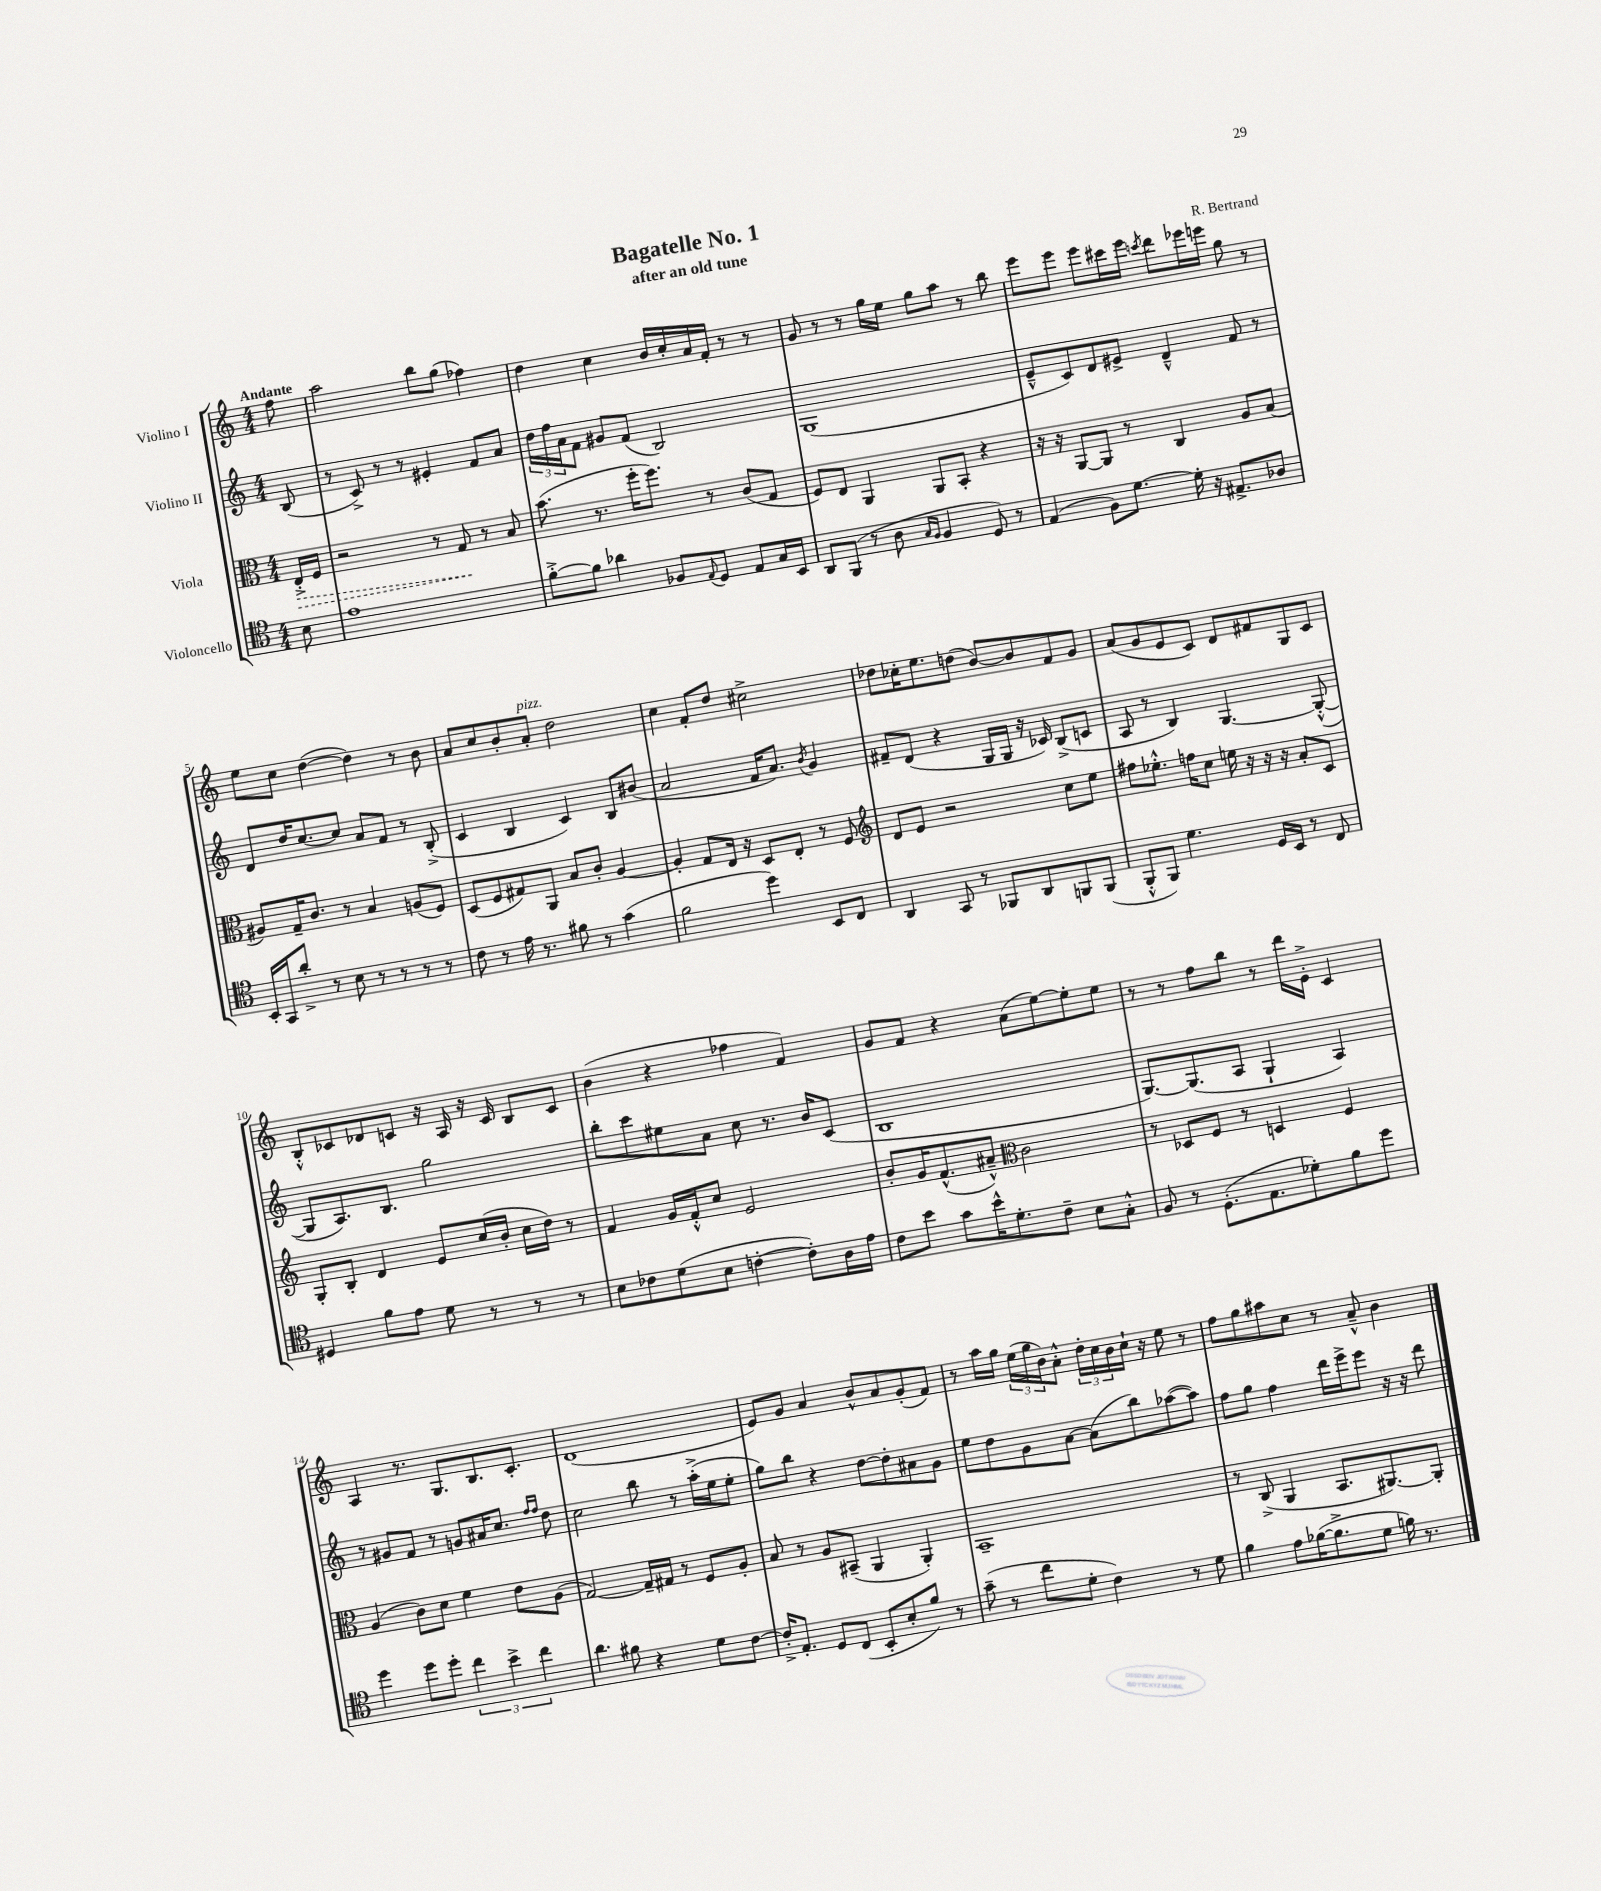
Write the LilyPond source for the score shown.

\header { title = "Bagatelle No. 1" composer = "R. Bertrand" subtitle = "after an old tune" }
<<
\new StaffGroup <<
\new Staff = "s0" \with { instrumentName = "Violino I" } {
    \clef treble \key c \major \numericTimeSignature \time 4/4 \partial 8 \tempo "Andante"
    f''8 |
    a''2 b''8 g''8( fes''4) |
    d''4 c''4 b'16 c''16-. a'16 f'16-. r8 r8 |
    g'8 r8 r8 g''16 e''16 g''8 a''8 r8 b''8 |
    e'''8 e'''8 e'''8 cis'''16 e'''16 \acciaccatura { c'''8 } d'''8 ees'''16 e'''16 g''8 r8 |
    e''8 c''8 d''4~( d''4) r8 b'8 |
    a'8 c''8 b'8-. a'8-.^\markup { \italic "pizz." } d''2 |
    c''4 f'8-. d''8 cis''2-> |
    des''8 ces''16-. e''8. d''8( b'8~) b'8 f'8 g'8 |
    a'8( g'8 e'8 c'8) d'8 fis'8 g8 c'8 |
    b8-.-^ ces'8 des'8 c'8 r16 a16 r16 c'16 b8 c'8 |
    b'4( r4 fes''4 f'4) |
    g'8 f'8 r4 a'8( e''8~) e''8-. e''8 |
    r8 r8 f''8 b''8 r8 d'''16 e'16-.-> c'4 |
    a4 r8. g8. b8. c'8.-. |
    d'1( |
    e'8) g'8 a'4 b'8-^ a'8 g'8-.( f'8) |
    r8 a''16 g''16 \tuplet 3/2 { e''16( g''16 b'16) } a'8-.-^ \tuplet 3/2 { d''16-. c''16 b'16 } c''16-! r16 e''8 r8 |
    f''8 g''8 ais''8 c''8 r8 a'8---^ b'4 \bar "|." |
}
\new Staff = "s1" \with { instrumentName = "Violino II" } {
    \clef treble \key c \major \numericTimeSignature \time 4/4 \partial 8
    b8( |
    r8 c'8->) r8 r8 eis'4-. f'8 a'8 |
    \tuplet 3/2 { d''16 f''16 a'16 } f'8 gis'8 f'8( b2) |
    g1( |
    e'8---^ c'8) d'8 eis'8-> d'4---^ f'8 r8 |
    d'8 d''16 c''8.~ c''8 a'8 f'8 r8 b8-.->( |
    c'4 b4 c'4) b8 bis'8( |
    a'2 f'16 a'8.) \acciaccatura { b'8 } g'4 |
    fis'8-- d'8( r4 g16 g16 r16 ces'16) b8->( c'8 |
    a8 r8 b4) g4.~ g8~-.-^( |
    g8 a8.) b8. g''2 |
    b''8-. c'''8 eis''8 a'8 c''8 r8. b'16 c'8( |
    b1 |
    g8.~) g8.( a8 g4-! a4) |
    r8 gis'8 f'8 r8 g'8 ais'16 c''8. \grace { f''16 f''16 } d''8 |
    c''2 b''8 r8 a''16-.->( e''16 e''8-. |
    g''8) b''8 r4 d''8~ d''8-. ais'8 g'8 |
    e''8 d''8 g'8 a'8~ a'8( b''8) aes''8~( aes''8) |
    f''8 g''8 f''4 d'''16 e'''16-> e'''8 r16 r16 d'''8 \bar "|." |
}
\new Staff = "s2" \with { instrumentName = "Viola" } {
    \clef alto \key c \major \numericTimeSignature \time 4/4 \partial 8
    \once \override Hairpin.style = #'dashed-line e16-.->\> f16 |
    r2 r8 g8\! r8 b8 |
    b'8.( r8. f''16-. f''8.) r8 c'8( g8 |
    f8) e8 a,4 a,8 b,8-. r4 |
    r16 r16 a,8~ a,8 r8 c4 a8 b8( |
    ais8) g16-- c'8. r8 b4 a8( f8) |
    d8( f8 gis8) a,8 b8 c'8-. a4~ |
    a4-. g8 e16 r16 d8 e8-. r8 f8 |
    \clef treble d'8 e'8 r2 c''8 e''8 |
    fis''8 ees''8.-.-^ f''16 c''8 e''16 r16 r16 r16 a'8-. c'8 |
    g8-. b8-. d'4 e'8 c''16( b'16-. c''16 d''16) r8 |
    f'4 g'16 f'16-.-^ c''8 e'2 |
    b'8-. g'16 f'8.-^( ais'8---^) \clef alto c'2 |
    r8 des8 f8 r8 d4 f4 |
    a4( c'8) d'8 f'4 e'8 a8( |
    g2~) g16-- gis16 r8 f8 a8-. |
    b8 r8 a8 bis,8--( a,4 a,4-.) |
    b,1-- |
    r8 c8->( a,4 b,8. ais,8.~) ais,8-. \bar "|." |
}
\new Staff = "s3" \with { instrumentName = "Violoncello" } {
    \clef tenor \key c \major \numericTimeSignature \time 4/4 \partial 8
    b8 |
    e'1 |
    f'8~-.-> f'8 aes'4 fes8 \appoggiatura { e8 } d8 e8 g16 b,16 |
    a,8 f,8( r8 a8 \grace { g16 f16 } f4 d8) r8 |
    e4( f8) d'8.~ d'16-. r16 eis8.-> aes8 |
    b,16-. g,16 a'8-.-> r8 b8 r8 r8 r8 r8 |
    c'8 r8 e'16 r8. fis'8 r8 g'4( |
    f'2 d''4) b,8 c8 |
    a,4 g,8 r8 fes,8 a,8 f,8 f,8( |
    f,8-.-^ f,8) d'4. d16 b,16 r8 c8 |
    dis4 f'8 e'8 d'8 r8 r8 r8 |
    b8 ces'8 d'8( b8 c'4~-. c'8-.) a16 e'16 |
    c'8 b'8 g'8 b'16-^ d'8.-. c'8-- b8 g8-.-^ |
    f8 r8 d8.-.( e8. des'8-.) f'8 d''8 |
    d''4 d''8 d''8-. \tuplet 3/2 { c''4 b'4-> c''4 } |
    a'4. fis'8 r4 d'8 c'8~ |
    c'16-.-> e8.-. d8 c8( b,8-. b8-. f'8) r8 |
    g'8--( r8 c''8 d'8-. c'4) r8 d'8 |
    f'4 e'8 fes'16~( fes'8.-> d'8 f'16) r8. \bar "|." |
}
>>
>>
